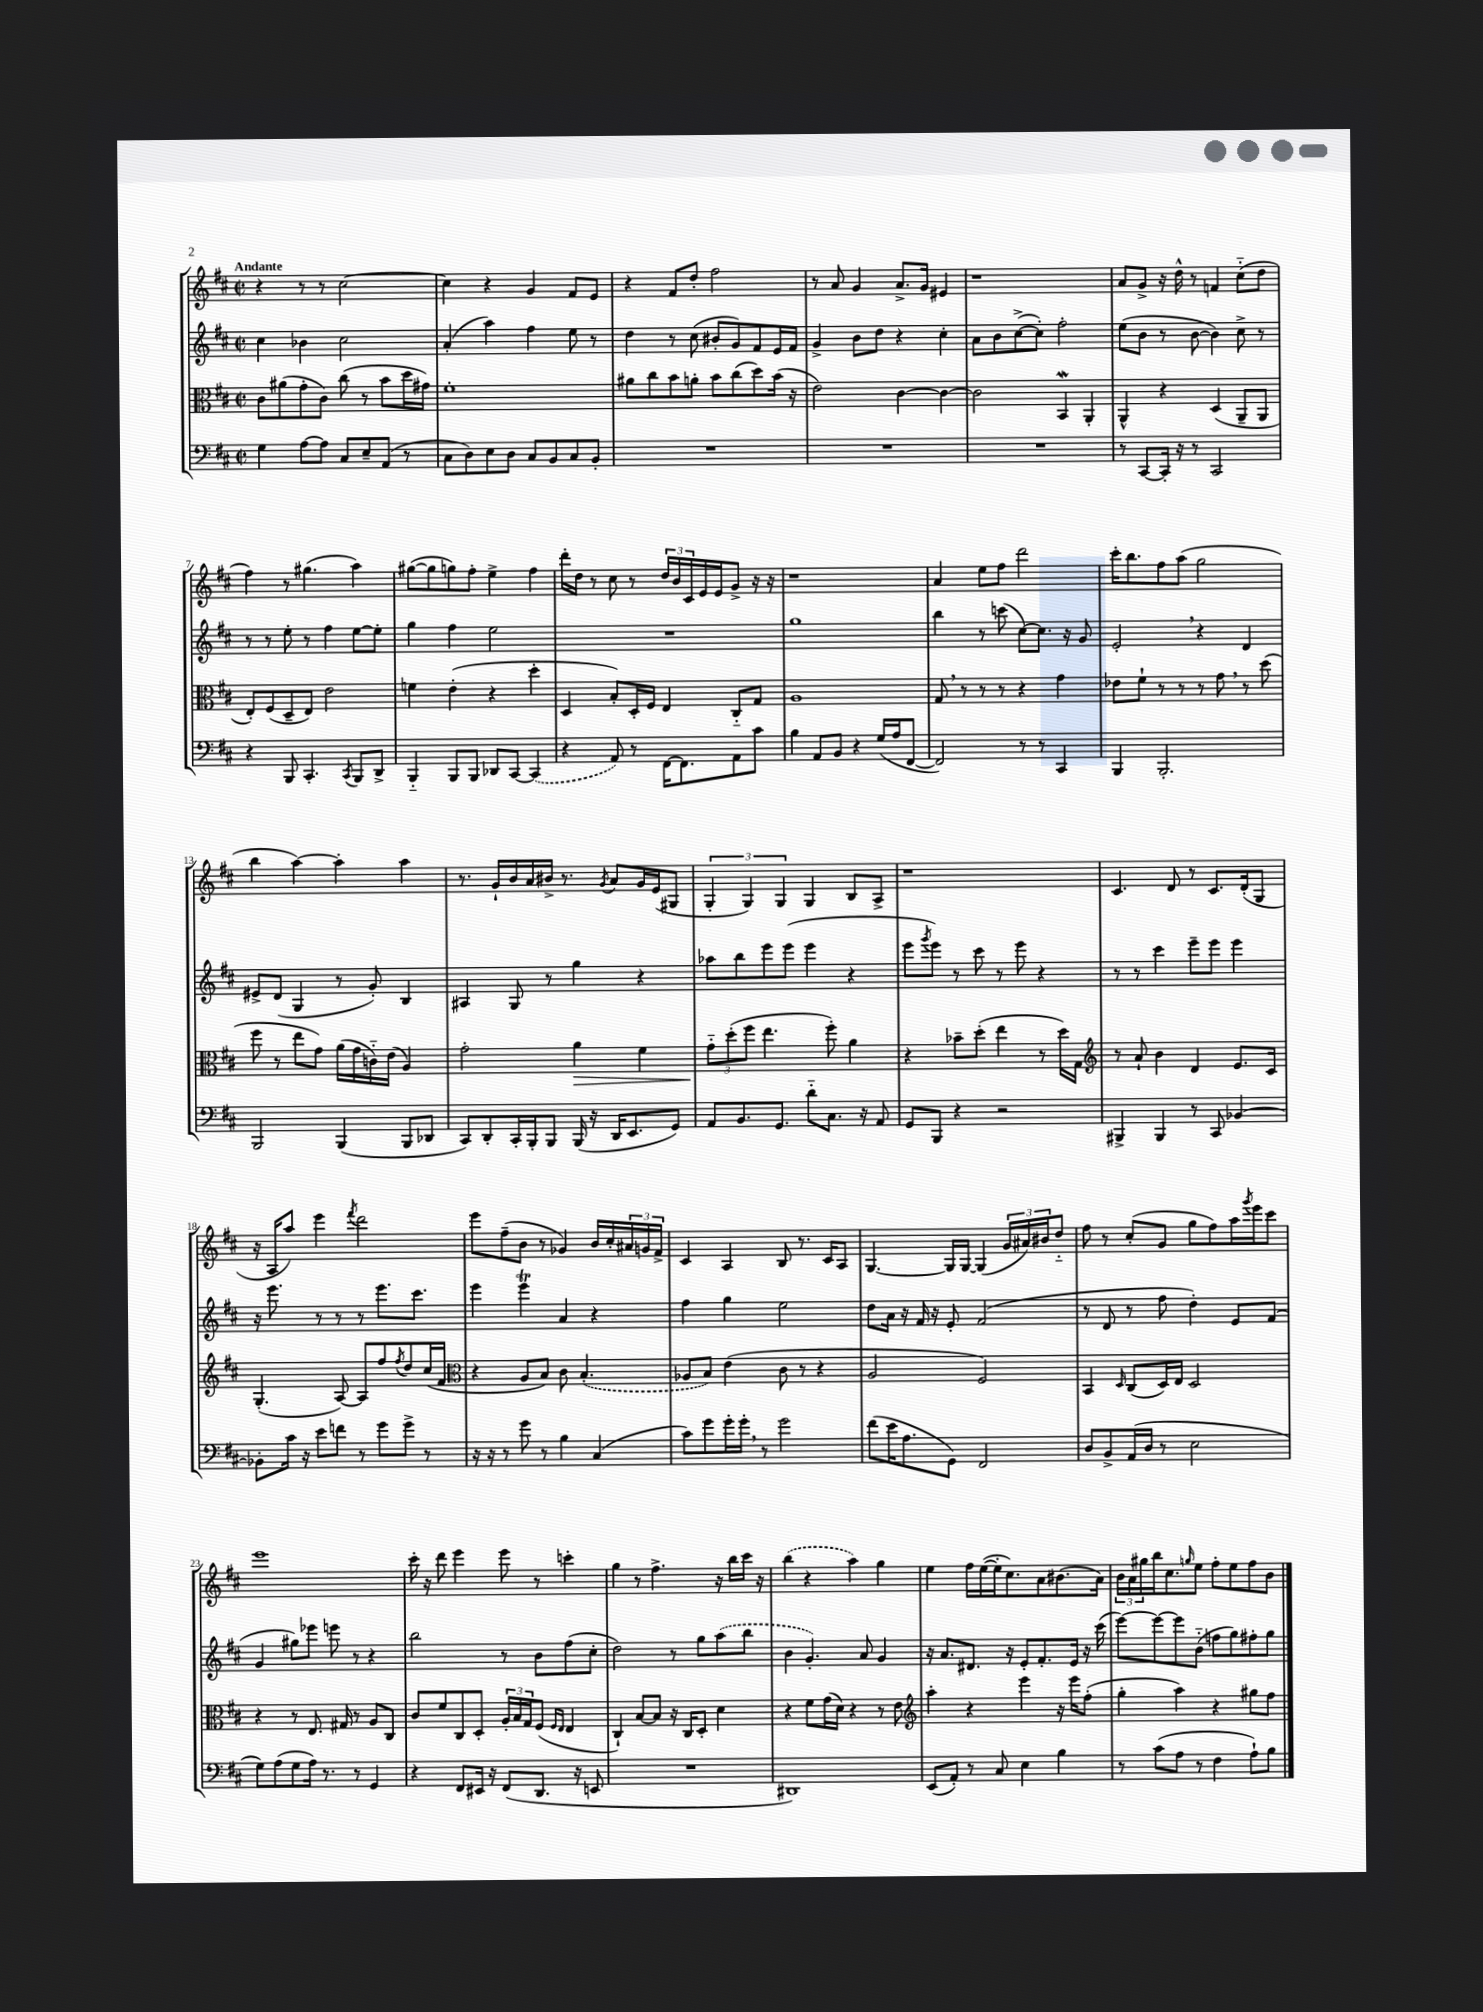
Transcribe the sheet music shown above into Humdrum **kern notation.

**kern	**kern	**kern	**kern
*staff4	*staff3	*staff2	*staff1
*clefF4	*clefC3	*clefG2	*clefG2
*k[f#c#]	*k[f#c#]	*k[f#c#]	*k[f#c#]
*M2/2	*M2/2	*M2/2	*M2/2
*met(c|)	*met(c|)	*met(c|)	*met(c|)
4G	8c#	4cc#	4r
.	(8a#	.	.
[8A	8g'	4b-	8r
8A]	8c#)	.	8r
8C#	(8cc#	2cc#	[2cc#
8E~	8r	.	.
(8AA	8b	.	.
8r	16dd	.	.
.	16g#)	.	.
=	=	=	=
8C#	1f#'	(4a'	4cc#]
8D)	.	.	.
8E	.	4aa)	4r
8D	.	.	.
8C#	.	4ff#	4g
8BB	.	.	.
8C#	.	8ee	8f#
8BB'	.	8r	8e
=	=	=	=
1r	8a#	4dd	4r
.	8cc#	.	.
.	8b	8r	8f#
.	8a'	(8cc#	8dd'
.	8b	8b#'	2ff#
.	(8cc#	8g)	.
.	8dd)	8f#	.
.	(16b	16e	.
.	16r	16f#	.
=	=	=	=
1r	2e)	4g^	8r
.	.	.	8a
.	.	8b	4g
.	.	8dd	.
.	[4c#	4r	8.a^
.	.	.	16g
.	4c#_	4cc#'	4e#
=	=	=	=
1r	2c#]	8a	1r
.	.	8b	.
.	.	([8cc#^	.
.	.	8cc#'])	.
.	4BB	2ff#'	.
.	4AA'	.	.
=	=	=	=
8r	4AA^^	(8ee	8a
[8CC#	.	8b	8g^
16CC#']	4r	8r	16r
16r	.	.	16dd^^
8r	.	[8b	8r
2CC#	(4D	4b])	4f
.	8AA~	8cc#^	(8cc#'~
.	8AA	8r	8dd
=	=	=	=
4r	8E')	8r	4ff#)
.	(8F#	8r	.
8BBB	8D~	8ee'	8r
4.CC#'	8E)	8r	(4.gg#
.	2e	4ff#	.
8qCC#	.	.	.
8BBB	.	[8ee	4aa)
8DD^	.	8ee']	.
=	=	=	=
4BBB'~	4f	4gg	([8gg#
.	.	.	8gg#]
8BBB	(4e'	4ff#	8gg)
8BBB	.	.	8ff#'
8DD-	4r	2ee	4ee^
[8CC#	.	.	.
(4CC#]	4dd'	.	4ff#
=	=	=	=
4r	4D	1r	16ddd'
.	.	.	16dd
.	.	.	8r
8AA)	8B')	.	8cc#
8r	16D'	.	8r
.	16F#	.	.
[16FF#	4E	.	24dd
.	.	.	24b
8.FF#]	.	.	.
.	.	.	24c#
.	.	.	16e
.	.	.	16e
8AA	8C#'~	.	8g^
8c#	8G	.	16r
.	.	.	16r
=	=	=	=
4B	1A	1gg	1r
8AA	.	.	.
8BB	.	.	.
4r	.	.	.
(16G	.	.	.
16A	.	.	.
[8FF#	.	.	.
=	=	=	=
2FF#])	8G	4bb	4a
.	8r	.	.
.	8r	8r	8ee
.	8r	(8ccc	8ff#
8r	4r	[8cc#)	2ddd
8r	.	8.cc#]	.
4CC#	4g	.	.
.	.	16r	.
.	.	8g	.
=	=	=	=
4BBB	8e-	2e'	16ccc#'
.	.	.	8.bb
.	8f#`	.	.
2.BBB'	8r	.	8ff#
.	8r	.	(8aa
.	8r	4r	2gg
.	8g	.	.
.	8r	4d	.
.	(8dd	.	.
=	=	=	=
2BBB	8ff#	8e#^	4bb
.	8r	(8d	.
.	8ee	4G	[4aa)
.	8g)	.	.
(4BBB	(16a	8r	4aa']
.	16g	.	.
.	16c'~)	8g')	.
.	(16e	.	.
8BBB	4A)	4B	4aa
8DD-	.	.	.
=	=	=	=
8CC#)	2g'	4A#	8.r
8DD'	.	.	.
.	.	.	16g`
16CC#'	.	8G	16b
16BBB'	.	.	16a
8BBB	.	8r	16b#^
.	.	.	8.r
(16BBB	4a	4gg	.
16r	.	.	.
.	.	.	8qg
16DD	.	.	8a
8.EE	.	.	.
.	4f#	4r	16g
.	.	.	(16e
8GG)	.	.	8G#
=	=	=	=
8AA	12g'~	8aa-	6G'
.	(12dd'	.	.
8.BB	.	8bb	.
.	12ff#	.	6G)
.	4.ee	8eee	.
8.GG	.	.	.
.	.	.	6G
.	.	(8eee	.
8d'~	.	4eee	4G
8.C#	8ff#')	.	.
.	4a	4r	8B
16r	.	.	.
8AA	.	.	8A^
=	=	=	=
8GG	4r	8eee	1r
.	.	8qggg	.
8BBB	.	8eee)	.
4r	8b-~	8r	.
.	(8dd'	8ccc#	.
2r	4ee	8r	.
.	.	8eee	.
.	8r	4r	.
.	16dd)	.	.
.	16G	.	.
=	=	=	=
*	*clefG2	*	*
4BBB#^	8r	8r	4.c#
.	8a`	8r	.
4BBB#	4b	4ccc#	.
.	.	.	8d
8r	4d	8eee~	8r
8CC#	.	8eee	8.c#
[4BB-	8.e	4eee	.
.	.	.	(16d'
.	.	.	8G
.	16c#	.	.
=	=	=	=
8BB-']	(4.G'	16r	16r
.	.	8.eee	16A
16c#	.	.	8aa)
16r	.	.	.
8e	.	8r	4eee
8f	[8A)	8r	.
.	.	.	8qfff#
8r	8A]	8r	2ddd
8g	8ff#	8.eee	.
.	8qff#	.	.
8g^	8dd	.	.
.	.	8.ccc#	.
8r	(16cc#	.	.
.	16f#	.	.
=	=	=	=
*	*clefC3	*	*
16r	4r	4eee	8eee
16r	.	.	.
8r	.	.	(8ff#~
8g	8A	4eee	8b
8r	8B)	.	8r
4B	8c#	4a	4g-)
.	(4.B'	.	.
(4C#	.	4r	16b
.	.	.	16cc#'
.	.	.	24a#
.	.	.	24g
.	.	.	24f#^
=	=	=	=
8c#)	8A-	4ff#	4c#
8g	8B)	.	.
16g'	(4e	4gg	4A
16g'	.	.	.
8r	.	.	.
2g	8c#	2ee	8B
.	8r	.	8.r
.	4r	.	.
.	.	.	16c#
.	.	.	8A
=	=	=	=
(8f#	2A	8dd	[4.G
16e	.	16a	.
8.A	.	16r	.
.	.	16f#	.
.	.	16r	.
8GG)	.	8e'	16G]
.	.	.	[16G
2FF#	2F#)	(2f#	(4G]
.	.	.	24g
.	.	.	24a#)
.	.	.	24b#
.	.	.	8dd'~
=	=	=	=
8D	4BB	8r	8ff#
8BB^	.	8d	8r
.	16qqD	.	.
(16AA	(8C#	8r	(8cc#'
16D	.	.	.
8r	16D)	8ff#	8g
.	16E	.	.
2E	2D	4dd')	8gg
.	.	.	8ff#)
.	.	8e	16aa
.	.	.	8qggg
.	.	.	16eee
.	.	(8f#	8ccc#
=	=	=	=
8G)	4r	4g	1eee
(8A	.	.	.
8G	8r	8gg#)	.
16A)	8.E	8eee-	.
8.r	.	.	.
.	.	8eee	.
.	16G#	.	.
8r	8r	8r	.
4GG	8A	4r	.
.	8C#	.	.
=	=	=	=
4r	8c#	2bb	16ccc#'
.	.	.	16r
.	8f#	.	8ddd
8FF#	8C#	.	4eee
16EE#	8D'	.	.
16r	.	.	.
(8FF#	24A'	8r	8eee
.	24B	.	.
.	24G	.	.
8.DD	(8F#	8b	8r
.	16qqF#	.	.
.	16qqE	.	.
.	4E	(8ff#	4ccc'
16r	.	.	.
8EE	.	8cc#'	.
=	=	=	=
1r	4C#`)	2dd)	4gg
.	[8B	.	8r
.	8B]	.	4.ff#^
.	16r	8r	.
.	16C#	.	.
.	8D'	8gg	.
.	4d	(8aa	16r
.	.	.	16bb
.	.	8bb	16ccc#
.	.	.	16r
=	=	=	=
1DD#)	4r	4b	(4bb
.	8f#	4.g')	4r
.	(16g	.	.
.	16d)	.	.
.	4r	.	4aa)
.	.	8a	.
.	8r	4g	4gg
.	8e	.	.
=	=	=	=
*	*clefG2	*	*
(8EE	4aa'	16r	4ee
.	.	8.a	.
8AA')	.	.	.
8r	4r	8.d#	16ff#
.	.	.	([16ee
8C#	.	.	16ee']
.	.	16r	8.cc#)
4E	4eee	8e'	.
.	.	8.f#'	8a
4B	16r	.	(8.b#
.	16eee	16e	.
.	(8ff#'	16r	.
.	.	(16ccc#	16a)
=	=	=	=
8r	4gg'	[8eee)	24b
.	.	.	24a
.	.	.	24gg#
(8c#	.	8eee_	16bb
.	.	.	8.cc#
8A	4aa)	8eee]	.
.	.	.	16qqgg
8r	.	(8b'~	8ee
4F#	4r	8ff	8ff#'
.	.	8gg)	8ee
8A`)	8gg#	8ff#'	8ff#
8B	8ff#	8gg	8b
==	==	==	==
*-	*-	*-	*-
